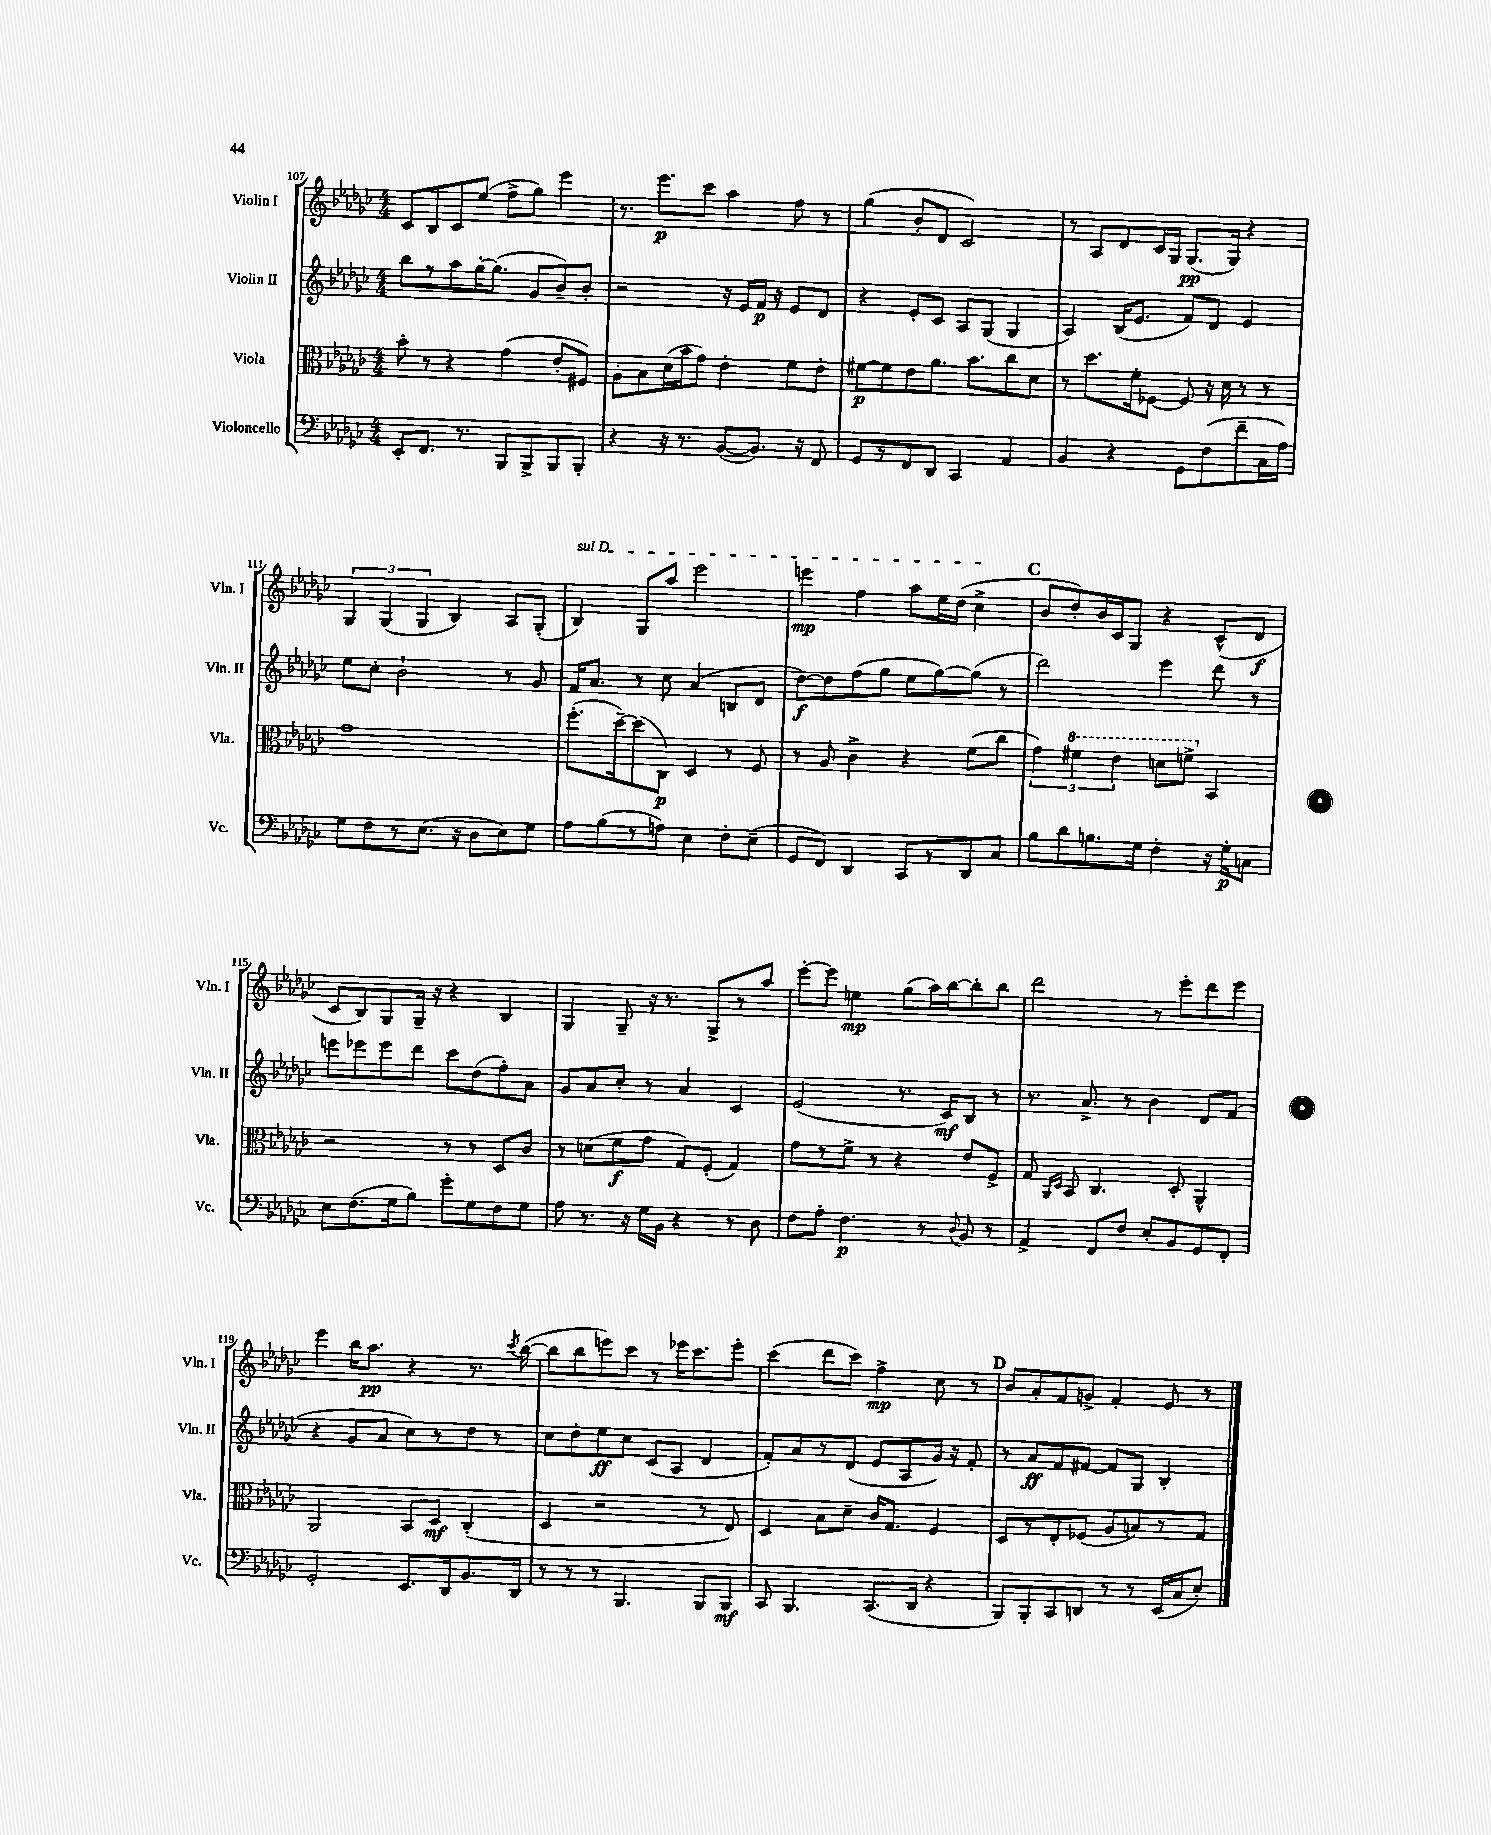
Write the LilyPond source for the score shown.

<<
\new StaffGroup <<
\new Staff = "s0" \with { instrumentName = "Violin I" shortInstrumentName = "Vln. I" } {
    \clef treble \key ges \major \numericTimeSignature \time 4/4
    \autoBeamOff ces'8[ bes8 ces'8 ees''8]( f''8[-> ges''8]) ees'''4 |
    r8. ees'''8.[\p ces'''8] aes''4 f''8 r8 |
    ges''4( bes'8[-. des'8] ces'2) |
    r8 aes8[ des'8 ces'16 ges16] ges8.[\pp( ges16]) r4 |
    \tuplet 3/2 { ges4 ges4( ges4 } bes4) aes8[ ges8]-.( |
    \once \override TextSpanner.bound-details.left.text = \markup { \italic "sul D" } bes4\startTextSpan) ges8[ aes''8] ees'''2 |
    e'''4\mp f''4 aes''8[ ees''16 des''16]( ces''4->\stopTextSpan |
    \mark \markup { \bold "C" } bes'8[ des''8-.) bes'16 ces'16 ges8] r4 ces'8[-^( des'8]\f |
    ces'8[ bes8) ges8 ges16]-- r16 r4 bes4 |
    ges4 ges8-- r16 r8. ges8[-> r8 aes''8] |
    ees'''8[~-. ees'''8] e''4\mp ges''8[( aes''16) bes''16~ bes''8-. bes''8] |
    des'''2 r8 ees'''8[-. des'''8 ees'''8] |
    ees'''4 bes''16[ aes''8.]\pp r4 r8. \acciaccatura { ces'''8 } bes''16~( |
    bes''8[ bes''8 e'''8) ces'''8] r8 ees'''16[ ces'''8. ees'''8]-. |
    ces'''4( des'''8[ ces'''8]) f''4->\mp ces''8 r8 |
    \mark \markup { \bold "D" } bes'8[ aes'8-. f'8 g'8]-> f'4-. ees'8 r8 \bar "|." |
}
\new Staff = "s1" \with { instrumentName = "Violin II" shortInstrumentName = "Vln. II" } {
    \clef treble \key ges \major \numericTimeSignature \time 4/4
    \autoBeamOff bes''8[ r8 aes''8 ges''16~-. ges''8.]( ges'8[ bes'8--) bes'8]-. |
    r2 r16 ees'16[ f'16]\p r16 ees'8[ des'8] |
    r4 ees'8[-. ces'8] aes8[ ges8]( ges4 |
    aes4) bes16[( ees'8.] f'8[) des'8] ees'4 |
    ees''8[ ces''8]-. bes'2-! r8 ges'8 |
    f'16[ aes'8.] r8 ces''8 aes'4( b8[ des'8] |
    des''8[~\f) des''8 f''8( ges''8] ees''8[ ges''8~) ges''8]( r8 |
    \mark \markup { \bold "C" } des'''2) ees'''4 des'''8 r8 |
    e'''8[ ees'''8 ees'''8 des'''8] ces'''8[ des''8( f''8-.) aes'8] |
    ges'8[ aes'8 ces''8]-. r8 aes'4 ces'4 |
    ees'2( r8. ces'16[\mf) bes8] r8 |
    r8. aes'8.-> r8 bes'4 des'8[ f'8]( |
    r4 ges'8[ aes'8] ces''8[) r8 des''8] r8 |
    ces''8[ des''8-. ees''8\ff ces''8] ces'8[( aes8] des'4 |
    f'8[-.) aes'8 r8 des'8]( ees'8[ aes8 ges'16]) r16 f'8-. |
    \mark \markup { \bold "D" } r8 aes'8[\ff f'8 fis'8]~ fis'8[ ges8] bes4-. \bar "|." |
}
\new Staff = "s2" \with { instrumentName = "Viola" shortInstrumentName = "Vla." } {
    \clef alto \key ges \major \numericTimeSignature \time 4/4
    \autoBeamOff bes'8-. r8 r4 ges'4( ees'8[-. fis8]) |
    aes8[-. bes8 des'16( bes'16 ges'8]) ees'4-. f'8[ ees'8]-. |
    fis'8[~\p fis'8 ees'8 aes'8.] bes'8.[ ces''8 des'8] |
    r8 des''8.[ f'16-. fes8]~ fes8 r16 des'16 r8 r8 |
    ges'1 |
    f''8.[-.( des''16~--) des''8( ces8]\p) des4 r8 f8 |
    r8 aes8 ces'4-> r4 f'8[( ces''8] |
    \mark \markup { \bold "C" } \tuplet 3/2 { ges'4) \ottava #1 fis''4 ees''4 } d''8[ f''8]-> \ottava #0 bes,4 |
    r2 r8 r8 des8[ ces'8] |
    r8 d'8[( f'8\f ges'8] ges8[) f8]-.( ges4) |
    ges'8[ r8 f'8]-> r8 r4 ees'8[ f8]-> |
    ges8 \grace { aes,16[ des16] } bes,8 ces4. des8-. aes,4-^ |
    aes,2 bes,8[ des8]\mf ces4-.( |
    des4 r2 r8 ees8) |
    des4 bes8[ des'8]-- ces'16[ ges8.] f4 |
    \mark \markup { \bold "D" } des8[ r8 ees8-. fes8]( aes8[ b8) r8 ges8] \bar "|." |
}
\new Staff = "s3" \with { instrumentName = "Violoncello" shortInstrumentName = "Vc." } {
    \clef bass \key ges \major \numericTimeSignature \time 4/4
    \autoBeamOff ees,8[-. f,8.] r8. bes,,8[ bes,,8-> bes,,8 bes,,8]-. |
    r4 r16 r8. bes,8[~( bes,8.]) r16 f,8 |
    ges,8[ r8 f,8 des,8] ces,4 aes,4 |
    bes,4 r4 ges,8[ f8( f'8-- ces16 aes16]) |
    ges8[ f8 r8 ees8.]( r16 des8[ ees8) ges8] |
    aes8[ bes8( r8 a8]) ees4 f8[-. ees8]--( |
    ges,8[ f,8]) des,4 ces,8[ r8 des,8 ces8] |
    \mark \markup { \bold "C" } bes8[ des'8 b8. ges16] f4-. r16 ges16[-.\p c8] |
    ees8[ f8.( ges16 bes8]) ges'8[-. ges8 f8 ges8] |
    aes8 r8. r16 ges16[ bes,16] r4 r8 des8 |
    f8[ aes8]-. f4.\p r8 \appoggiatura { des8 } bes,8 r8 |
    aes,4-> f,8[ f8] ees8[-. bes,8 ges,8 f,8]-. |
    ges,2-. ees,8.[ des,16 bes,8. des,16] |
    r8 r8 r8 bes,,4. bes,,8[ bes,,8]\mf |
    ces,8 bes,,4. ces,8.[( des,16] r4 |
    \mark \markup { \bold "D" } bes,,8[) bes,,8-. ces,8 d,8] r8 r8 ees,16[( ces16 ees8]-.) \bar "|." |
}
>>
>>
\layout { \context { \Score currentBarNumber = #107 } }
